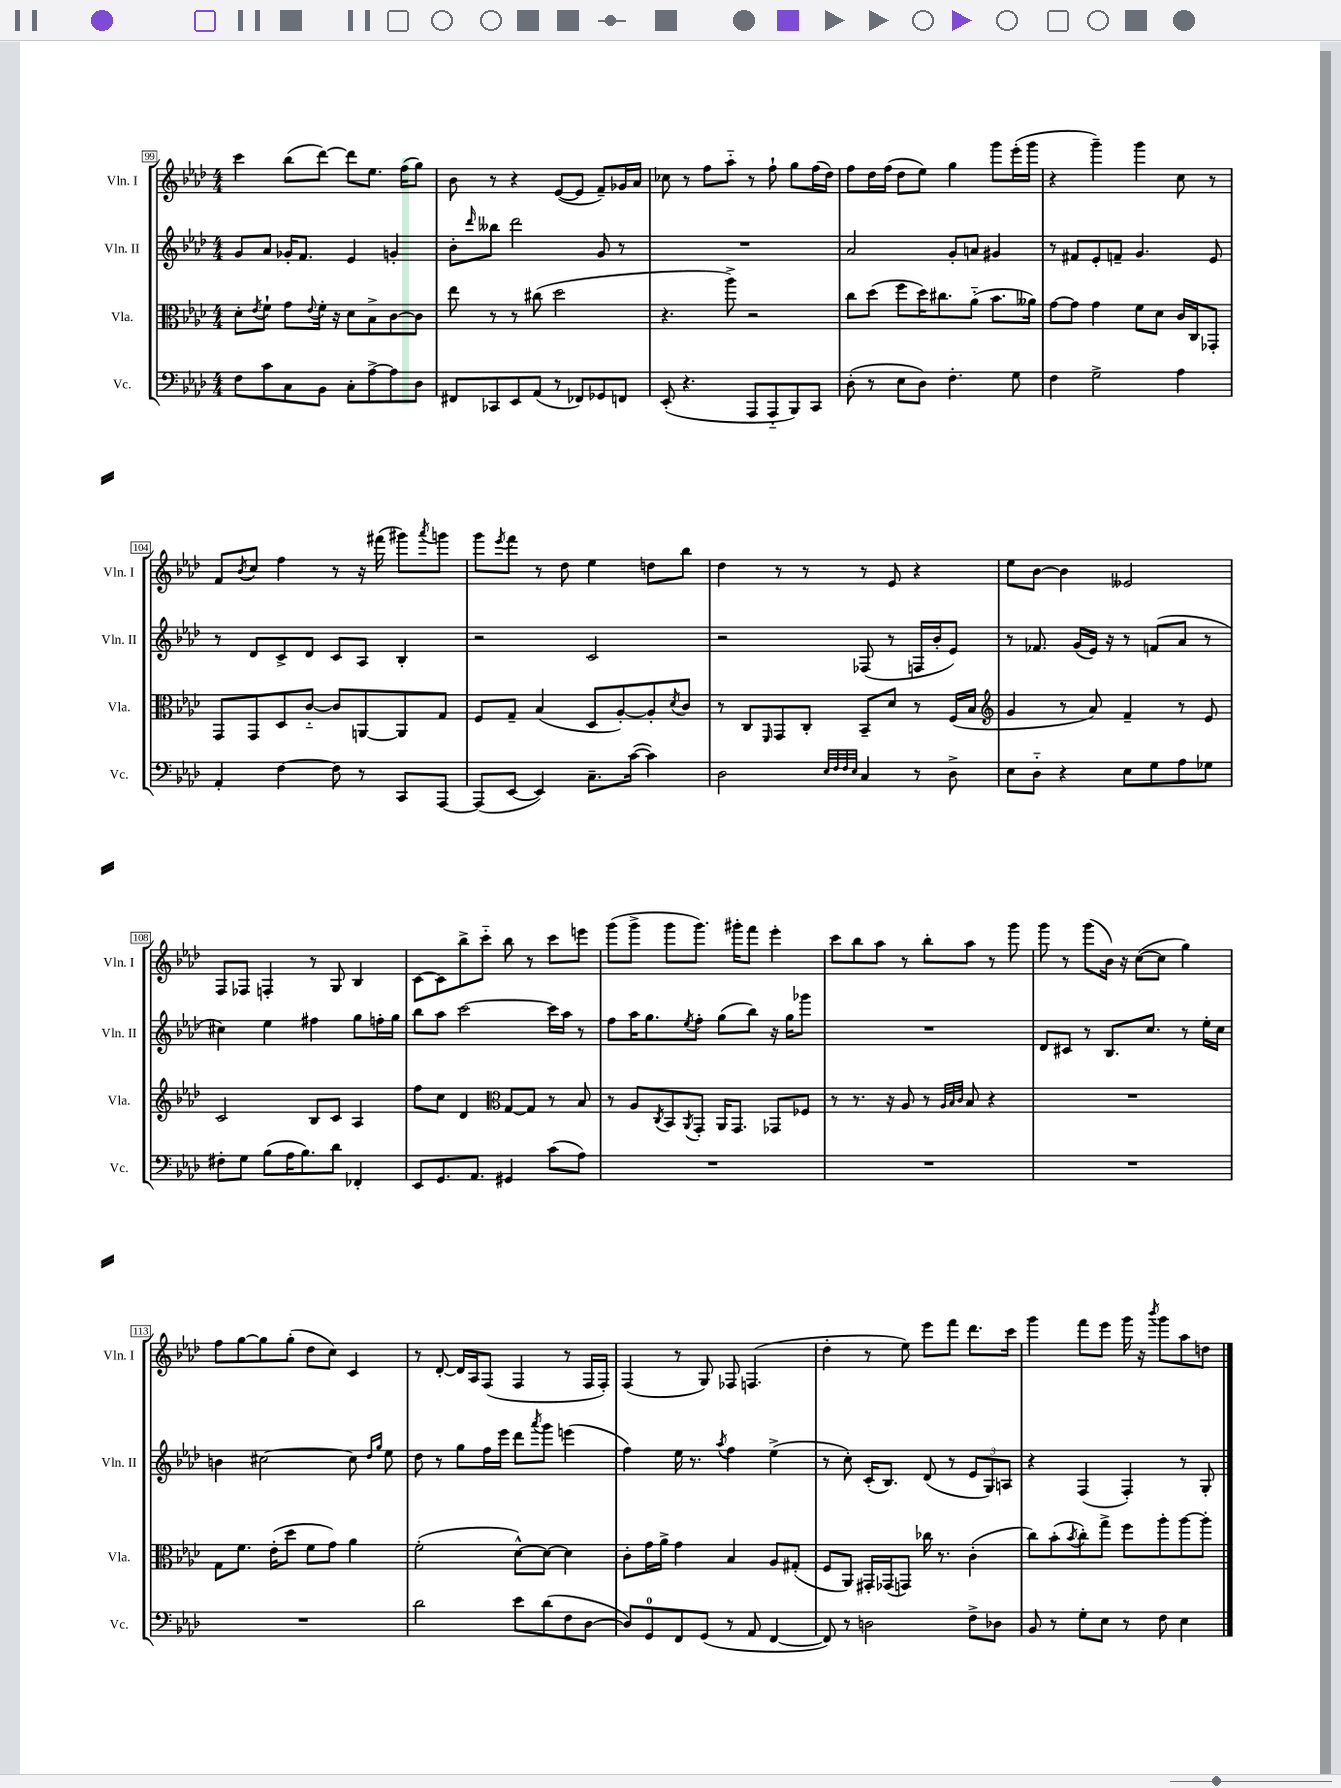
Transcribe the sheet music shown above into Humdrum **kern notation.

**kern	**kern	**kern	**kern
*part4	*part3	*part2	*part1
*staff4	*staff3	*staff2	*staff1
*I"Vc.	*I"Vla.	*I"Vln. II	*I"Vln. I
*I'Vc.	*I'Vla.	*I'Vln. II	*I'Vln. I
*clefF4	*clefC3	*clefG2	*clefG2
*k[b-e-a-d-]	*k[b-e-a-d-]	*k[b-e-a-d-]	*k[b-e-a-d-]
*M4/4	*M4/4	*M4/4	*M4/4
=99	=99	=99	=99
8F\L	8d-'\L	8g/L	4ccc\
.	8qe-/	.	.
8c\	8f`\J	8a-/J	.
8C\	8g\L	16g-X'/KL	(8bb-\L
.	.	8.f/J	.
.	8qqe-/	.	.
8BB-\J	16f'\Jk	.	[8ddd-\J)
.	16r	.	.
8C'\L	8d-\L	4e-/	8ddd-\L]
[8A-^\	8B-^\	.	8.ee-\J
8A-\]	[8c\	4gn'/	.
.	.	.	(16ff\KL
8D-\J	8c\J]	.	8gg\J)
=100	=100	=100	=100
8FF#X/L	8ee-\	8b-'\L	8b-\
.	.	16qqddd-/	.
8CC-X/	8r	8bb--X\J	8r
8EE-/	8r	2ddd-\	4r
(8AA-/J	(8cc#X\	.	.
8r	2dd-\	.	([8e-/L
8FF-X/L)	.	.	8e-/J]
8GG-X/	.	8g/	8f~/L)
8FFn/J	.	8r	16g-X/L
.	.	.	16a-/JJ
=101	=101	=101	=101
(8EE-'/	4.r	1r	8cc-X\
4.r	.	.	8r
.	.	.	8ff\L
.	8aa-^\)	.	8aa-\J
8AAA-/L	2r	.	8r
8AAA-/	.	.	8ff`\
8BBB-/)	.	.	8gg\L
8CC/J	.	.	(16ff\L
.	.	.	16dd-\JJ)
=102	=102	=102	=102
(8D-'\	8cc\L	2a-/	8ff\L
8r	(8dd-\J	.	16dd-\L
.	.	.	(16ff\JJ
8E-\L	8ff\L	.	8dd-\L
8D-\J)	16dd-\K)	.	8ee-\J)
.	8.cc#X\	.	.
4.F'\	.	8g'/L	4gg\
.	(8a-\J	8an/J	.
.	8.b-\L	4g#X/	8ggg\L
8G\	.	.	(16eee-'\L
.	16a--X\Jk)	.	16ggg\JJ
=103	=103	=103	=103
4F\	[8g\L	8r	4r
.	8g\J]	8f#X/L	.
2G^\	4g\	8e-'/	4ggg~\)
.	.	8fn~/J	.
.	8f\L	4.g/	4ggg\
.	8d-\J	.	.
4A-\	16c/LL	.	8cc\
.	16C/J	.	.
.	8GG-X'/J	8e-/	8r
!!LO:LB:g=z
=104	=104	=104	=104
4AA-'/	8GG/L	8r	8f/L
.	.	.	8qb-/
.	8GG/	8d-/L	8cc/J
[4F\	8D-/	8c^/	4ff\
.	[8c/J	8d-/J	.
8F\]	8c/L]	8c/L	8r
8r	[8AAn/	8A-/J	16r
.	.	.	(16fff#X\
8CC/L	8AA/]	4B-'/	8ggg#X\L)
.	.	.	8qaaa-/
[8AAA-/J	8G/J	.	8gggn\J
=105	=105	=105	=105
(8AAA-/L]	8F/L	2r	8ggg\L
.	.	.	8qeee-/
[8EE-/J	8G~/J	.	8fff\J
4EE-/])	(4B-/	.	8r
.	.	.	8dd-\
8.C~\L	8D-/L	2c/	4ee-\
.	[8A-'/)	.	.
([16c\Jk	.	.	.
4c\])	8A-'/]	.	8ddn\L
.	8qd-/	.	.
.	8c/J	.	8bb-\J
=106	=106	=106	=106
2D-\	8r	2r	4dd-\
.	8C/L	.	.
.	16qqFF/	.	.
.	8GG/	.	8r
.	8C'/J	.	8r
32qqE-/LLL	.	.	.
32qqF/	.	.	.
32qqF/	.	.	.
32qqE-/JJJ	.	.	.
4C/	8BB-~/L	(8F-X/	8r
.	8d-/J	8r	8e-/
8r	8r	16Fn/LL	4r
.	.	16b-'/J	.
8D-^\	(16F/LL	8e-/J)	.
.	16B-/JJ	.	.
=107	=107	=107	=107
*	*clefG2	*	*
8E-\L	4g/	8r	8ee-\L
8D-\J	.	8.f-X/	[8b-\J
4r	8r	.	4b-\]
.	.	(16g/LL	.
.	8a-/)	16e-/JJ)	.
.	.	16r	.
8E-\L	4f~/	8r	2e--X/
8G\	.	(8fn/L	.
8A-\	8r	8a-/J	.
8G-X\J	8e-/	8r	.
!!LO:LB:g=z
=108	=108	=108	=108
8F#X'\L	2c/	4cc#X\)	8F/L
8G\J	.	.	8F-X/J
(8B-\L	.	4ee-\	4Fn'/
16A-\K	.	.	.
8.B-\)	.	.	.
.	8B-/L	4ff#X\	8r
8d-\J	8c/J	.	8G/
4FF-X'/	4A-/	8gg\L	4B-/
.	.	16ffn'\L	.
.	.	16gg\JJ	.
=109	=109	=109	=109
8EE-/L	8ff\L	8bb-\L	[8c\L
8.GG/	8cc\J	8aa-\J	8c\]
.	4d-/	[2ccc\	8bb-^\
8.AA-/J	.	.	.
.	.	.	8ccc\J
*	*clefC3	*	*
4GG#X/	[8G/L	.	8bb-\
.	8G/J]	.	8r
(8c\L	8r	16ccc\LL]	8ccc\L
.	.	16aa-\JJ	.
8A-\J)	8B-/	8r	8eeen\J
=110	=110	=110	=110
1r	8r	8ff\L	(8ggg\L
.	8A-/L	16aa-\K	8ggg^\J
.	.	8.gg\	.
.	8qC/	.	.
.	8BB-/	.	8ggg\L
.	8qAA-/	8qee-/	.
.	8GG'/J	8ff'\J	8.ggg\J)
.	16AA-/KL	(8gg\L	.
.	8.GG/J	.	16ggg#X'\KL
.	.	8bb-\J)	8fff\J
.	8GG-X/L	16r	4eee-'\
.	.	16gg\KL	.
.	8F-X/J	8ggg-X\J	.
=111	=111	=111	=111
1r	8r	1r	8ccc\L
.	8.r	.	8bb-\
.	.	.	8aa-\J
.	16r	.	.
.	8A-/	.	8r
.	8r	.	8bb-'\L
.	32qqA-/LLL	.	.
.	32qqB-/	.	.
.	32qqc/JJJ	.	.
.	8B-/	.	8aa-\J
.	4r	.	8r
.	.	.	8ggg\
=112	=112	=112	=112
1r	1r	8d-/L	8ggg\
.	.	8c#X/J	8r
.	.	8r	(8ggg\L
.	.	8.B-/L	16b-\Jk)
.	.	.	16r
.	.	.	([8cc\L
.	.	8.cc/J	.
.	.	.	8cc\J]
.	.	8r	4gg\)
.	.	16ee-'\LL	.
.	.	16cc\JJ	.
!!LO:LB:g=z
=113	=113	=113	=113
1r	8G\L	4bn\	8ff\L
.	8.f\J	.	[8gg\
.	.	[2cc#X\	8gg\]
.	(16e-'\KL	.	.
.	8dd-\J	.	(8gg'\J
.	8f\L	.	8dd-\L
.	8g\J)	.	8cc\J)
.	4a-\	8cc#\]	4c/
.	.	16qqdd-/LL	.
.	.	16qqgg/JJ	.
.	.	8ee-\	.
=114	=114	=114	=114
2d-\	(2f'\	8dd-\	8r
.	.	8r	[8d-'/
.	.	8gg\L	16d-/LL]
.	.	.	16A-/J
.	.	16ff\L	(8F/J
.	.	16eee-\JJ	.
8e-\L	[8d-^^\L)	8ddd-\L	4F/
.	.	8qaaa-/	.
(8d-\	8d-\J_	8ggg\J	.
8F\	4d-\]	(4eeen\	8r
[8D-\J	.	.	16F/LL
.	.	.	16F'/JJ)
=115	=115	=115	=115
8D-/L])	8c'\L	4ff\)	(4F/
8GG/	16g\L	.	.
.	16a-^\JJ	.	.
8FF/	4g\	16ee-\	8r
.	.	8.r	.
(8GG/J	.	.	8G/)
.	.	8qaa-/	.
8r	4B-/	4ff\	8F-X/
8AA-/	.	.	(4.Fn/
[4FF/	8A-/L	(4ee-^\	.
.	(8G#X'/J	.	.
=116	=116	=116	=116
8FF/])	8F/L	8r	4dd-'\
8r	8AA-/J)	8cc'\)	.
2Dn\	16GG#X'/LL	(16c'/KL	8r
.	(16GG-X/J	8.B-/J)	.
.	8GGn/J)	.	8ee-\)
.	16cc-X\	(8d-/	8eee-\L
.	8.r	.	.
.	.	8r	8fff\J
8F^\L	(4c'\	12e-/L	8.ddd-\L
.	.	12G/)	.
8D-X\J	.	.	.
.	.	12An/J	.
.	.	.	16ccc\Jk
=117	=117	=117	=117
8BB-/	8cc\L)	4r	4ggg\
8r	(8b-'\	.	.
.	8qb-/	.	.
8G'\L	8cc'\)	(4F/	8fff\L
8E-\J	8gg^\J	.	8eee-\J
8r	8ff\L	4F'/)	16ggg\
.	.	.	16r
.	.	.	8qbbb-/
8F\	8aa-'\	.	8ggg\L
4E-\	[8aa-\	8r	8aa-\
.	8aa-'\J]	8G'/	8ddn\J
==	==	==	==
*-	*-	*-	*-
